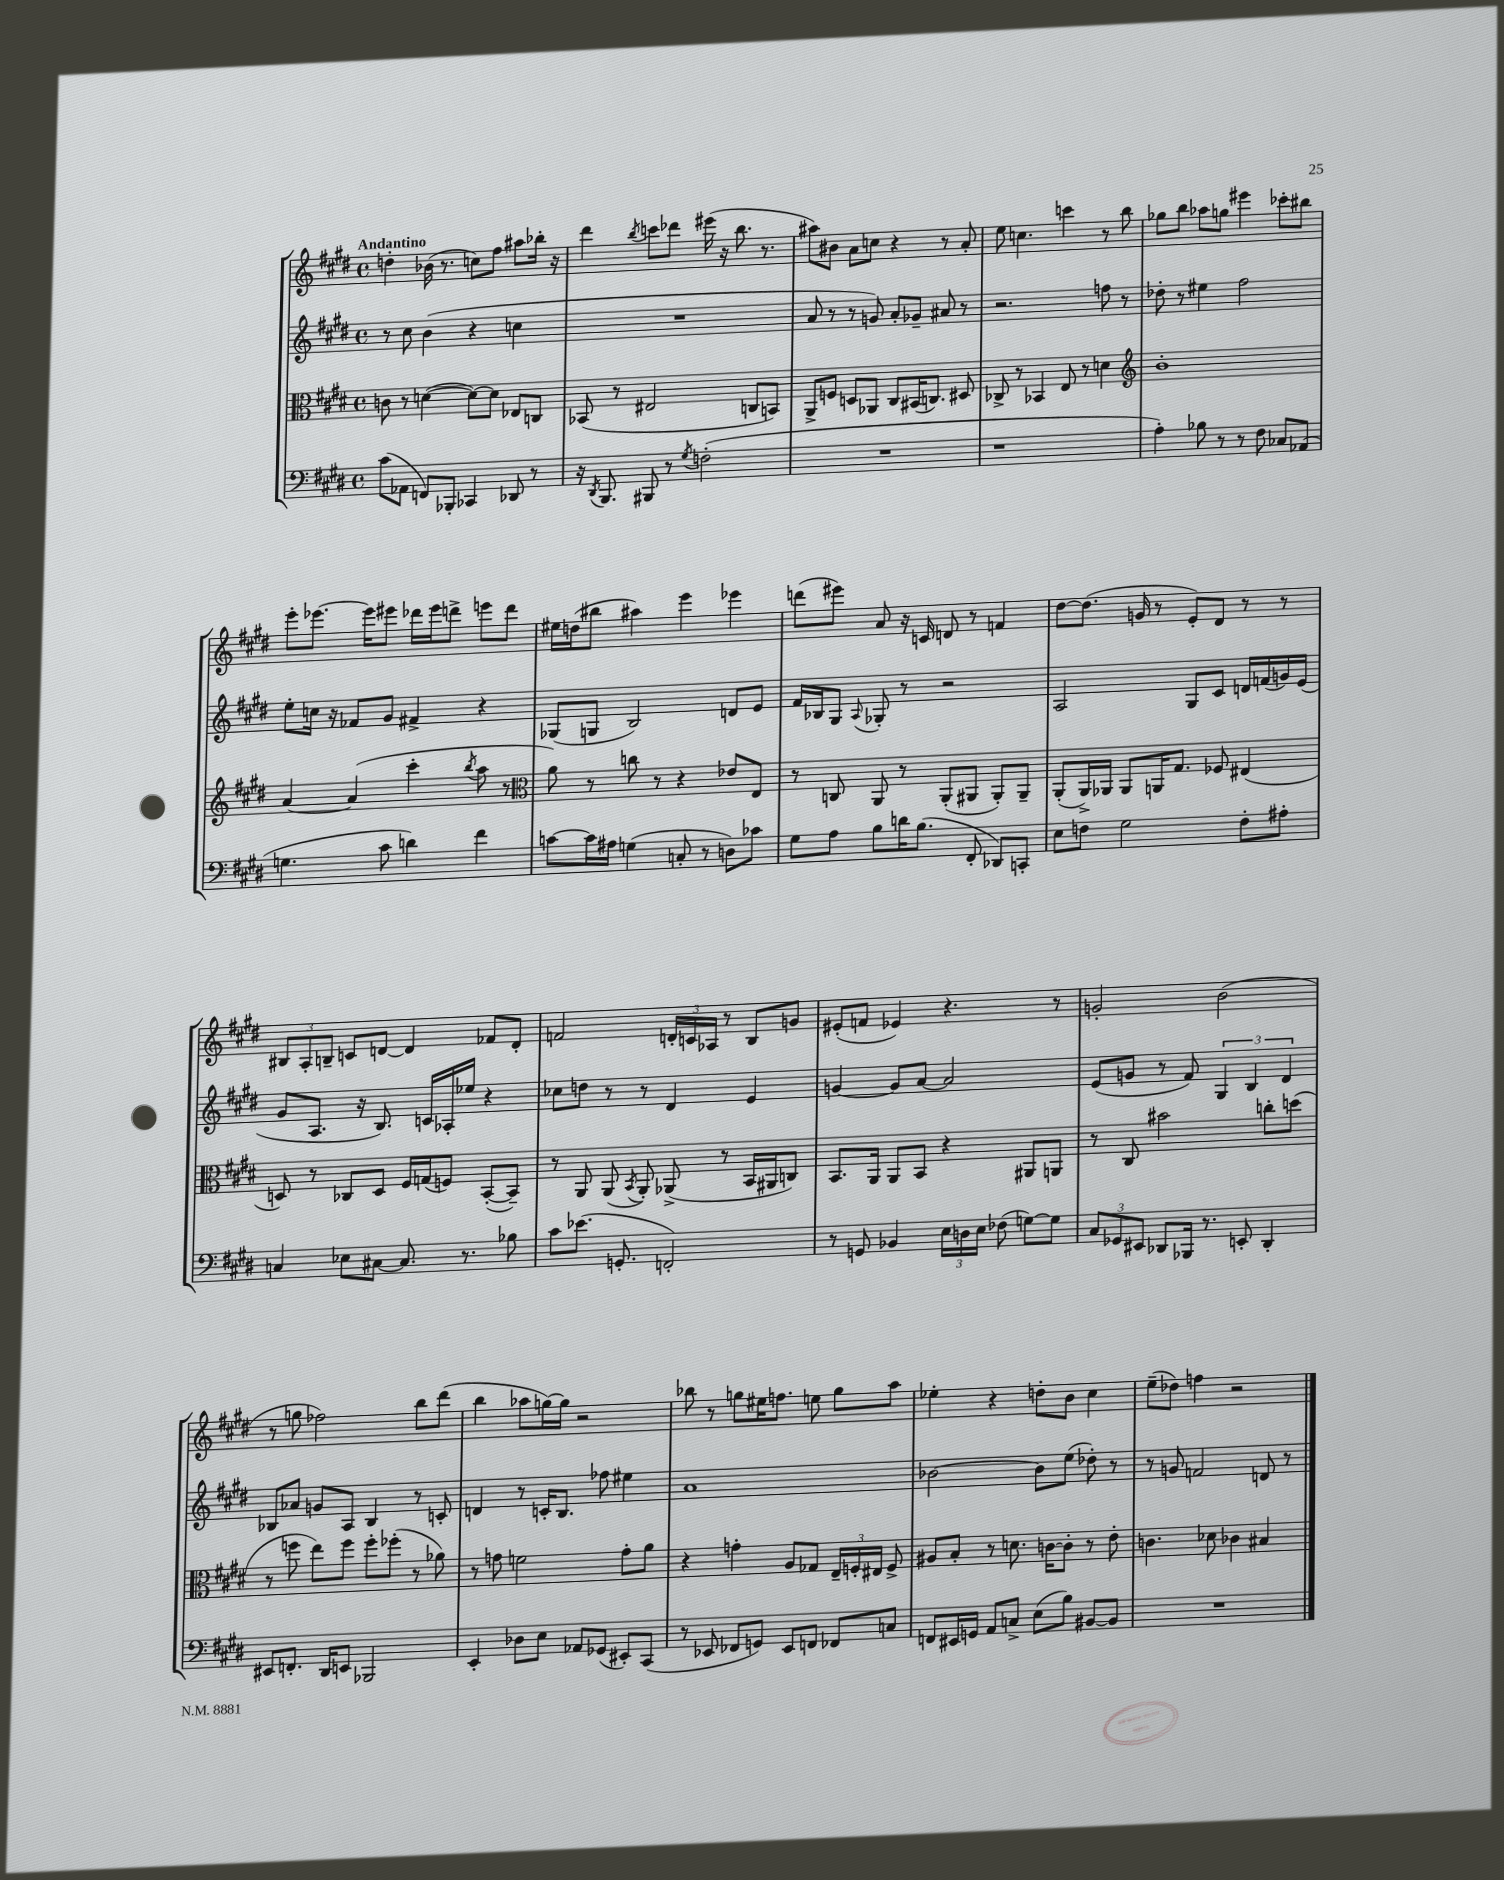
<<
\new StaffGroup <<
\new Staff = "s0" {
    \clef treble \key e \major \defaultTimeSignature \time 4/4 \tempo "Andantino"
    \autoBeamOff d''4-. bes'16( r8. c''8[) fis''8] ais''8[ bes''16]-. r16 |
    dis'''4 \acciaccatura { b''8 } c'''8[ des'''8] eis'''16( r16 b''8. r8. |
    ais''8[) bis'8] a'8[ c''8] r4 r8 a'8-. |
    e''8 c''4. c'''4 r8 b''8 |
    ges''8[ b''8] aes''8[ g''8] eis'''4 ces'''8[-. bis''8] |
    e'''8[-. ees'''8.]~ ees'''16[ eis'''8] des'''16[ eis'''16 d'''8]-> e'''8[ d'''8] |
    eis''16[ d''16( bis''8] ais''4) e'''4 ees'''4 |
    d'''8[( eis'''8]) a'8 r16 c'16 d'8 r8 f'4 |
    dis''8[~ dis''8.]( g'16 r8 e'8[-.) dis'8] r8 r8 |
    \tuplet 3/2 { bis8[ a8-. b8]-- } c'8[ d'8]~ d'4 fes'8[ d'8]-. |
    f'2 \tuplet 3/2 { d'16[-. c'16 aes16] } r8 b8[ g'8] |
    eis'8[-.( f'8] ees'4) r4. r8 |
    g'2-. b'2( |
    r8 g''8 fes''2) b''8[ dis'''8]( |
    b''4 aes''8[ g''16~) g''16] r2 |
    bes''8 r8 g''8[ eis''16 f''8.] e''8 g''8[ a''8] |
    ees''4-. r4 d''8[-. b'8] cis''4 |
    e''8[--( des''8]) f''4 r2 \bar "|." |
}
\new Staff = "s1" {
    \clef treble \key e \major \defaultTimeSignature \time 4/4
    \autoBeamOff r8 cis''8 b'4( r4 c''4 |
    R1 |
    a'8 r8 r8 g'8) a'8[-. ges'8]-- ais'8 r8 |
    r2. f''8 r8 |
    des''8-. r8 eis''4 fis''2 |
    e''8[-. c''16] r16 fes'8[ gis'8] fis'4-> r4 |
    ges8[( g8] b2) d'8[ e'8] |
    fis'16[ bes16 gis8] \appoggiatura { a8 } ges8-. r8 r2 |
    a2 gis8[ cis'8] d'16[ f'16( g'16) e'16]( |
    gis'8[ a8.] r16 b8.) c'16[ aes16-. ees''16] r4 |
    ces''8[ d''8] r8 r8 dis'4 e'4 |
    g'4~ g'8[ a'8]~ a'2 |
    e'8[( g'8] r8 fis'8) \tuplet 3/2 { gis4 b4 dis'4 } |
    bes8[ aes'8] g'8[ a8] bes4 r8 c'8-. |
    d'4 r8 c'16[-. b8.] fes''8 eis''4 |
    a'1 |
    bes'2~ bes'8[ e''8]( des''8-.) r8 |
    r8 g'8 f'2 d'8 r8 \bar "|." |
}
\new Staff = "s2" {
    \clef alto \key e \major \defaultTimeSignature \time 4/4
    \autoBeamOff c'8 r8 d'4~( d'8[~) d'8] ees8[ c8] |
    bes,8( r8 eis2 c8[ b,8]) |
    a,8[-> f8] d8[ aes,8] cis8[ bis,16( c8.]) dis8 |
    ces8-> r8 bes,4 e8 r8 d'4 |
    \clef treble b'1-. |
    a'4~ a'4( cis'''4-. \acciaccatura { b''8 } a''8 r8 |
    \clef alto a'8) r8 c''8 r8 r4 ees'8[ e8] |
    r8 c8 a,8 r8 a,8[-.( ais,8] ais,8[-.) ais,8]-- |
    a,8[-.( a,16->) aes,16] aes,8[ a,16 gis8.] fes8 eis4( |
    d8) r8 ces8[ d8] fis16[ g16( f8]) b,8[~-.( b,8]--) |
    r8 a,8 a,8( \acciaccatura { b,8 } a,8-.) aes,8->( r8 b,16[ ais,16 c8]) |
    b,8.[ a,16] a,8[ b,8] r4 ais,8[ a,8] |
    r8 cis8 bis'2 c''8[-. d''8]( |
    r8 f''8 e''8[) f''8] f''8[-. fes''8]-.( r8 aes'8) |
    r8 g'8 f'2 g'8[-. a'8] |
    r4 g'4-. a8[ ges8] \tuplet 3/2 { e16[-- f16-. eis16] } f8-> |
    ais8[ b8]-. r8 d'8. c'16[~ c'8]-. r8 e'8-. |
    c'4. des'8 ces'4 bis4 \bar "|." |
}
\new Staff = "s3" {
    \clef bass \key e \major \defaultTimeSignature \time 4/4
    \autoBeamOff cis'8[( aes,8] f,8[) bes,,8]-. ces,4 des,8 r8 |
    r16 \acciaccatura { dis,8 } b,,8. bis,,8 r8 \acciaccatura { gis8 } f2-.( |
    R1 |
    r1 |
    a4-.) bes8 r8 r8 fis8 ces8[ aes,8]( |
    g4. cis'8 d'4) fis'4 |
    c'8[~ c'16 ais16] g4( c8-. r8 d8[) ces'8] |
    gis8[ a8] b8[ d'16 b8.]( fis,8-. des,8[) c,8]-. |
    e8[ f8] gis2 f8[-. ais8]-. |
    c4 ees8[ cis8]~ cis8. r8. bes8 |
    cis'8[ ees'8.]( g,8.-. f,2-.) |
    r8 g,8 bes,4 \tuplet 3/2 { e16[ d16 e16] } fes8( g8[~) g8] |
    \tuplet 3/2 { cis8[ ges,8 eis,8] } des,8[ bes,,16] r8. e,8-. des,4-. |
    eis,8[ f,8.]-. dis,16[ e,8] bes,,2 |
    e,4-. des8[ e8] aes,8[ ges,8]( eis,8[-.) cis,8]( |
    r8 ees,8 fes,8[ g,8]) ees,8[ f,8] fes,8[ c8] |
    f,8[ eis,16 g,16] a,8[ c8]-> e8[( b8]) bis,8[~ bis,8] |
    R1 \bar "|." |
}
>>
>>
\layout { \context { \Score \remove "Bar_number_engraver" } }
